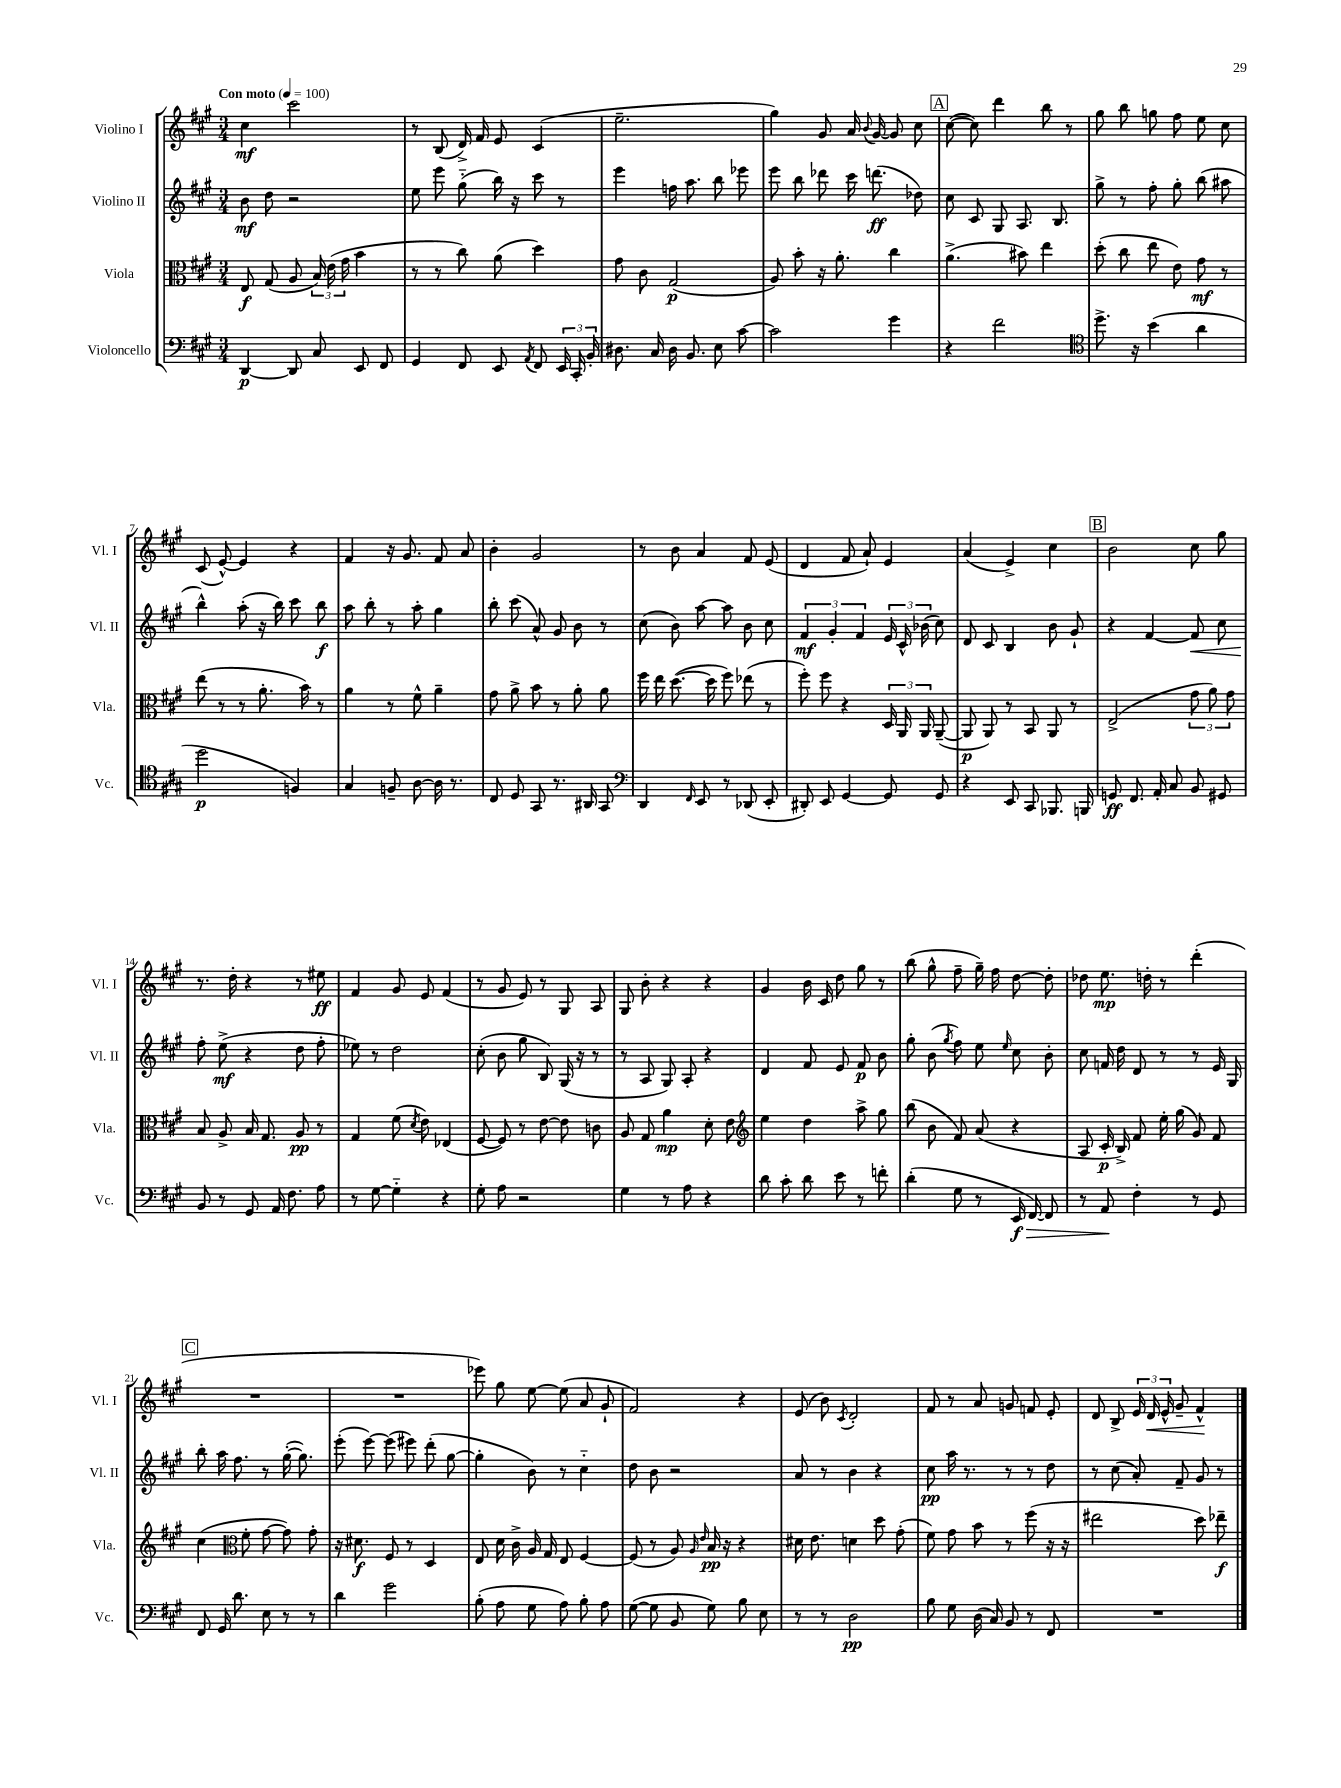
<<
\new StaffGroup <<
\new Staff = "s0" \with { instrumentName = "Violino I" shortInstrumentName = "Vl. I" } {
    \clef treble \key a \major \numericTimeSignature \time 3/4 \tempo "Con moto" 4 = 100
    \autoBeamOff cis''4\mf cis'''2 |
    r8 b8( d'16->) fis'16 e'8 cis'4( |
    e''2.-- |
    gis''4) gis'8 a'16 \appoggiatura { b'8 } gis'16~ gis'8 cis''8 |
    \mark \markup { \box "A" } cis''8~( cis''8) d'''4 b''8 r8 |
    gis''8 b''8 g''8 fis''8 e''8 cis''8 |
    cis'8( e'8~-^) e'4 r4 |
    fis'4 r16 gis'8. fis'8 a'8 |
    b'4-. gis'2 |
    r8 b'8 a'4 fis'8 e'8( |
    d'4 fis'8 a'8-!) e'4 |
    a'4( e'4->) cis''4 |
    \mark \markup { \box "B" } b'2 cis''8 gis''8 |
    r8. d''16-. r4 r8 eis''8\ff |
    fis'4 gis'8 e'8 fis'4( |
    r8 gis'8 e'8) r8 gis8 a8 |
    gis8 b'8-. r4 r4 |
    gis'4 b'16 cis'16 d''8 gis''8 r8 |
    b''8( gis''8-^ fis''8-- gis''16--) fis''16 d''8~ d''8-. |
    des''8 e''8.\mp d''16-. r8 d'''4-.( |
    \mark \markup { \box "C" } R2. |
    R2. |
    ees'''8) gis''8 e''8~ e''8( a'8 gis'8-! |
    fis'2) r4 |
    e'8( b'8) \acciaccatura { cis'8 } d'2-. |
    fis'8 r8 a'8 g'8 f'8 e'8-. |
    d'8 b8-> \tuplet 3/2 { e'16 d'16\< e'16-^ } gis'8-- fis'4-^\! \bar "|." |
}
\new Staff = "s1" \with { instrumentName = "Violino II" shortInstrumentName = "Vl. II" } {
    \clef treble \key a \major \numericTimeSignature \time 3/4
    \autoBeamOff b'8\mf d''8 r2 |
    e''8 e'''8 gis''8-_( b''16) r16 cis'''8 r8 |
    e'''4 f''16 a''8. b''8 ees'''8 |
    e'''8 b''8 des'''8 cis'''16 d'''8.\ff( des''8) |
    \mark \markup { \box "A" } cis''8 cis'8 gis8 a8. b8. |
    gis''8-> r8 fis''8-. gis''8-. b''8( ais''8 |
    b''4-^) a''8-.( r16 b''16) cis'''8 b''8\f |
    a''8 b''8-. r8 a''8-. gis''4 |
    b''8-. cis'''8( a'8-^) gis'8 b'8 r8 |
    cis''8( b'8) a''8~ a''8 b'8 cis''8 |
    \tuplet 3/2 { fis'4\mf gis'4-. fis'4 } \tuplet 3/2 { e'16 cis'16-^ bes'16( } cis''8) |
    d'8 cis'8 b4 b'8 gis'8-! |
    \mark \markup { \box "B" } r4 fis'4~ fis'8\< cis''8 |
    fis''8-.\! e''8->\mf( r4 d''8 fis''8-. |
    ees''8) r8 d''2 |
    cis''8-.( b'8 gis''8 b8) gis16( r16 r8 |
    r8 a8 gis8) a8-. r4 |
    d'4 fis'8 e'8 fis'8\p b'8 |
    gis''8-. b'8( \acciaccatura { gis''8 } fis''8) e''8 \grace { e''16 } cis''8 b'8-. |
    cis''8 f'16 d''16 d'8 r8 r8 e'16 gis16 |
    \mark \markup { \box "C" } b''8-. a''16 fis''8. r8 gis''16~-.( gis''8.) |
    e'''8-.( e'''8~) e'''8( eis'''8) d'''8-.( gis''8~ |
    gis''4-. b'8) r8 cis''4-_ |
    d''8 b'8 r2 |
    a'8 r8 b'4 r4 |
    cis''8\pp a''16 r8. r8 r8 d''8 |
    r8 cis''8( a'8-.) fis'8-- gis'8 r8 \bar "|." |
}
\new Staff = "s2" \with { instrumentName = "Viola" shortInstrumentName = "Vla." } {
    \clef alto \key a \major \numericTimeSignature \time 3/4
    \autoBeamOff e8\f gis8( a8 \tuplet 3/2 { b16) e'16( gis'16 } b'4 |
    r8 r8 cis''8) a'8( d''4) |
    gis'8 cis'8 gis2\p( |
    a8) b'8-. r16 a'8.-. cis''4 |
    \mark \markup { \box "A" } a'4.->( bis'8) e''4 |
    d''8-.( cis''8 e''8 e'8) gis'8\mf r8 |
    e''8( r8 r8 a'8.-. b'16) r8 |
    a'4 r8 fis'8-^ a'4-- |
    gis'8 a'8-> b'8 r8 a'8-. a'8 |
    fis''16 e''16 d''8.~( d''16 fis''8) ees''8( r8 |
    fis''8-.) fis''8 r4 \tuplet 3/2 { d16 a,16 a,16 } a,8~--( |
    a,8\p a,8) r8 b,8 a,8 r8 |
    \mark \markup { \box "B" } e2->( \tuplet 3/2 { gis'8 a'8) gis'8 } |
    b8 a8-> b16 gis8. a8\pp r8 |
    gis4 fis'8( \acciaccatura { d'8 } e'8) ees4( |
    fis8~ fis8) r8 e'8~ e'8 c'8 |
    a8 gis8 a'4\mp d'8-. e'8 |
    \clef treble e''4 d''4 a''8-> gis''8 |
    b''8( b'8 fis'8) a'8( r4 |
    a8 cis'16-.\p b16->) fis'8 e''16-. gis''16( gis'8) fis'8 |
    \mark \markup { \box "C" } cis''4( \clef alto fis'8-. gis'8~ gis'8) gis'8-. |
    r16 dis'8.\f fis8 r8 d4 |
    e8 d'16 cis'16-> a16 gis16 e8 fis4~ |
    fis8( r8 a8) \grace { a16 e'16 } b16\pp r16 r4 |
    dis'16 e'8. d'4 d''8 gis'8-.( |
    fis'8) gis'8 b'8 r8 fis''8( r16 r16 |
    eis''2 d''8) ees''8--\f \bar "|." |
}
\new Staff = "s3" \with { instrumentName = "Violoncello" shortInstrumentName = "Vc." } {
    \clef bass \key a \major \numericTimeSignature \time 3/4
    \autoBeamOff d,4~\p d,8 cis8 e,8 fis,8 |
    gis,4 fis,8 e,8 \acciaccatura { a,8 } fis,8 \tuplet 3/2 { e,16 cis,16-. b,16-. } |
    dis8. cis16 dis16 b,8. e8 cis'8~ |
    cis'2 gis'4 |
    \mark \markup { \box "A" } r4 fis'2 |
    \clef tenor d''8.-> r16 b'4( a'4 |
    d''2\p f4) |
    gis4 f8-- a8~ a16 r8. |
    cis8 d8 gis,8 r8. ais,16 gis,8 |
    \clef bass d,4 \grace { fis,16 } e,8 r8 des,8( e,8-. |
    dis,8-.) e,8 gis,4~ gis,8 gis,8 |
    r4 e,8 cis,8 bes,,8. b,,16 |
    \mark \markup { \box "B" } g,8\ff fis,8. a,16-. cis8 b,8 gis,8 |
    b,8 r8 gis,8 a,16 fis8. a8 |
    r8 gis8~ gis4-_ r4 |
    gis8-. a8 r2 |
    gis4 r8 a8 r4 |
    d'8 cis'8-. d'8 e'8 r8 f'8-. |
    d'4-.( gis8 r8 e,16\f\> fis,16~) fis,8 |
    r8 a,8\! fis4-. r8 gis,8 |
    \mark \markup { \box "C" } fis,8 gis,16 d'8. e8 r8 r8 |
    d'4 gis'2 |
    b8-.( a8 gis8 a8) b8-. a8 |
    gis8~( gis8 b,8 gis8) b8 e8 |
    r8 r8 d2\pp |
    b8 gis8 d16( cis16) b,8 r8 fis,8 |
    R2. \bar "|." |
}
>>
>>
